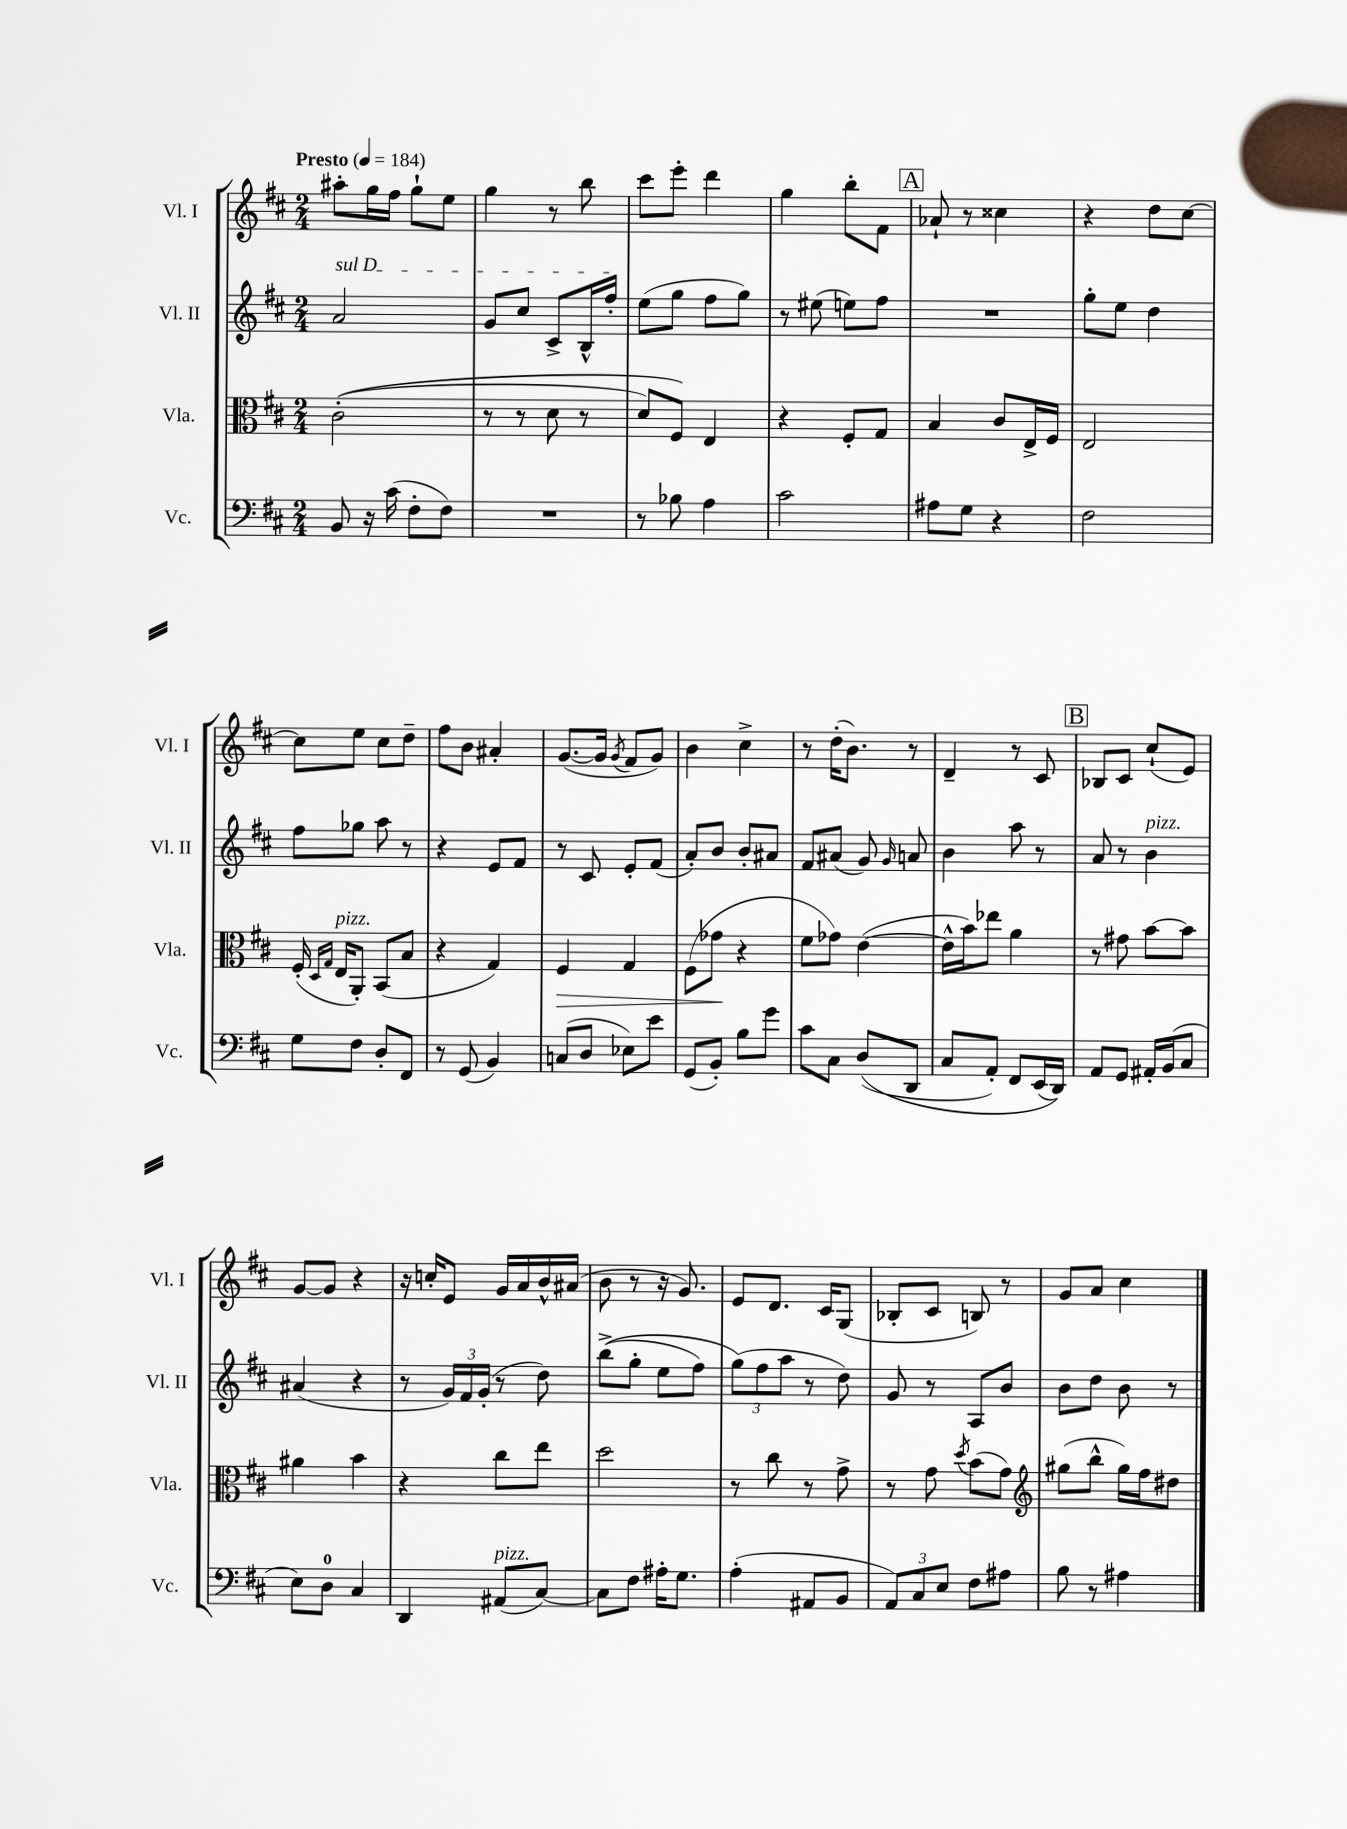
<<
\new StaffGroup <<
\new Staff = "s0" \with { instrumentName = "Vl. I" shortInstrumentName = "Vl. I" } {
    \clef treble \key d \major \numericTimeSignature \time 2/4 \tempo "Presto" 4 = 184
    \autoBeamOff ais''8[-. g''16 fis''16] g''8[-! e''8] |
    g''4 r8 b''8 |
    cis'''8[ e'''8]-. d'''4 |
    g''4 b''8[-. fis'8] |
    \mark \markup { \box "A" } aes'8-! r8 cisis''4 |
    r4 d''8[ cis''8]~ |
    cis''8[ e''8] cis''8[ d''8]-- |
    fis''8[ b'8] ais'4-. |
    g'8.[~( g'16] \acciaccatura { g'8 } fis'8[ g'8]) |
    b'4 cis''4-> |
    r8 d''16[-.( b'8.]) r8 |
    d'4-- r8 cis'8 |
    \mark \markup { \box "B" } bes8[ cis'8] cis''8[-!( e'8]) |
    g'8[~ g'8] r4 |
    r16 c''16[-. e'8] g'16[ a'16 b'16-^ ais'16]( |
    b'8 r8 r16 g'8.) |
    e'8[ d'8.] cis'16[ g8]( |
    bes8[-. cis'8] b8) r8 |
    g'8[ a'8] cis''4 \bar "|." |
}
\new Staff = "s1" \with { instrumentName = "Vl. II" shortInstrumentName = "Vl. II" } {
    \clef treble \key d \major \numericTimeSignature \time 2/4
    \autoBeamOff \once \override TextSpanner.bound-details.left.text = \markup { \italic "sul D" } a'2\startTextSpan |
    g'8[ cis''8] cis'8[-> b16-^ fis''16]-.\stopTextSpan |
    e''8[( g''8] fis''8[ g''8]) |
    r8 eis''8( e''8[) fis''8] |
    \mark \markup { \box "A" } R2 |
    g''8[-. e''8] d''4 |
    fis''8[ ges''8] a''8 r8 |
    r4 e'8[ fis'8] |
    r8 cis'8 e'8[-. fis'8]( |
    a'8[-.) b'8] b'8[-. ais'8] |
    fis'8[ ais'8]( g'8) \grace { g'16 } a'8 |
    b'4 a''8 r8 |
    \mark \markup { \box "B" } a'8 r8 b'4^\markup { \italic "pizz." } |
    ais'4( r4 |
    r8 \tuplet 3/2 { g'16[) fis'16 g'16]-.( } r8 d''8) |
    b''8[->(\( g''8]-. e''8[ fis''8]) |
    \tuplet 3/2 { g''8[(\) fis''8 a''8] } r8 d''8) |
    g'8 r8 a8[ b'8] |
    b'8[ d''8] b'8 r8 \bar "|." |
}
\new Staff = "s2" \with { instrumentName = "Vla." shortInstrumentName = "Vla." } {
    \clef alto \key d \major \numericTimeSignature \time 2/4
    \autoBeamOff cis'2-.(\( |
    r8 r8 d'8 r8 |
    d'8[) fis8]\) e4 |
    r4 fis8[-. g8] |
    \mark \markup { \box "A" } b4 cis'8[ e16-> fis16] |
    e2 |
    fis16-.( \grace { d16[ g16] } e16[^\markup { \italic "pizz." } a,8]-.) b,8[( b8] |
    r4 g4) |
    fis4\> g4 |
    fis8[( ges'8]\! r4 |
    fis'8[ ges'8]) e'4~( |
    e'16[-^ b'16) ees''8] a'4 |
    \mark \markup { \box "B" } r8 gis'8 b'8[~ b'8] |
    ais'4 b'4 |
    r4 cis''8[ e''8] |
    d''2 |
    r8 cis''8 r8 g'8-> |
    r8 g'8 \acciaccatura { d''8 } b'8[( g'8]) |
    \clef treble gis''8[( b''8]-^ gis''16[) fis''16 dis''8] \bar "|." |
}
\new Staff = "s3" \with { instrumentName = "Vc." shortInstrumentName = "Vc." } {
    \clef bass \key d \major \numericTimeSignature \time 2/4
    \autoBeamOff b,8 r16 cis'16( fis8[-. fis8]) |
    R2 |
    r8 bes8 a4 |
    cis'2 |
    \mark \markup { \box "A" } ais8[ g8] r4 |
    fis2 |
    g8[ fis8] d8[-. fis,8] |
    r8 g,8( b,4) |
    c8[( d8] ees8[) e'8] |
    g,8[( b,8]-.) b8[ g'8] |
    cis'8[ cis8] d8[(\( d,8] |
    cis8[ a,8]-.) fis,8[ e,16( d,16])\) |
    \mark \markup { \box "B" } a,8[ g,8] ais,16[-. b,16( cis8] |
    e8[) d8]-0 cis4 |
    d,4 ais,8[^\markup { \italic "pizz." }( cis8]~) |
    cis8[ fis8] ais16[-. g8.] |
    a4-.( ais,8[ b,8] |
    \tuplet 3/2 { a,8[) cis8 e8] } fis8[ ais8] |
    b8 r8 ais4 \bar "|." |
}
>>
>>
\layout { \context { \Score \remove "Bar_number_engraver" } }
